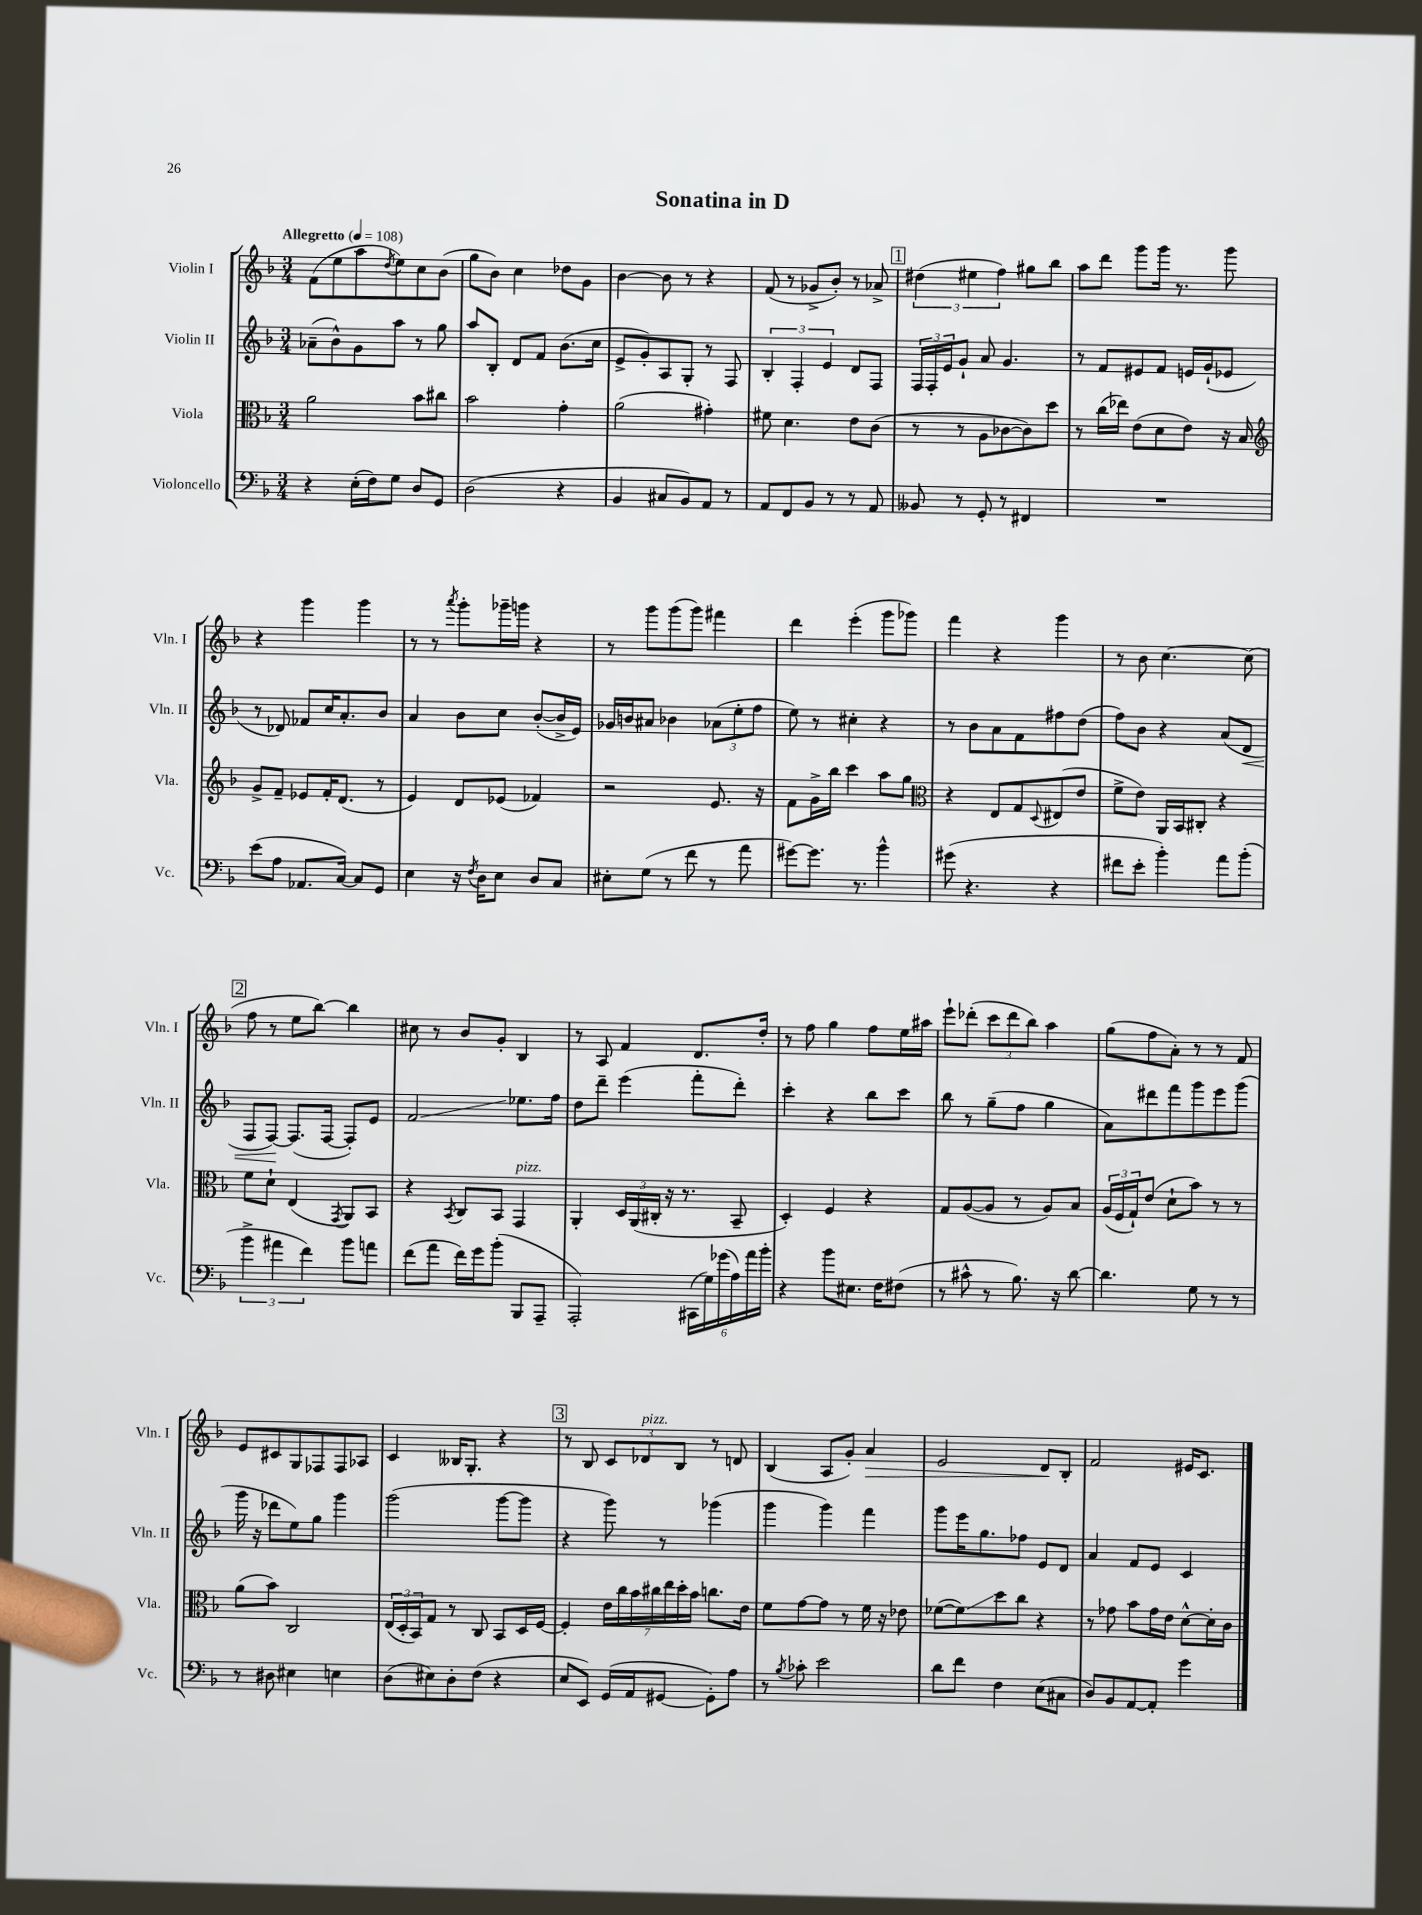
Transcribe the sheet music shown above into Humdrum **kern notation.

**kern	**kern	**kern	**kern
*staff4	*staff3	*staff2	*staff1
*clefF4	*clefC3	*clefG2	*clefG2
*k[b-]	*k[b-]	*k[b-]	*k[b-]
*M3/4	*M3/4	*M3/4	*M3/4
*MM108	*MM108	*MM108	*MM108
4r	2a	(8a-~	(8f
.	.	8b-^^)	8ee
(16E'	.	8g	8aa
16F)	.	.	.
.	.	.	8qdd
8G	.	8aa	8ee)
8D	8b-	8r	8cc
8GG	8cc#	8gg	(8b-
=	=	=	=
(2D	2b-	8aa	8gg
.	.	8B-'	8b-)
.	.	8d	4cc
.	.	8f	.
4r	4g'	(8.b-	8dd-
.	.	.	8g
.	.	16cc	.
=	=	=	=
4BB-	(2a	8e^	[4b-
.	.	8g')	.
8C#	.	8A	8b-]
8BB-)	.	8G'	8r
8AA	4g#')	8r	4r
8r	.	8F	.
=	=	=	=
8AA	8f#	6B-'	(8f
8FF	4.d	.	8r
.	.	6F'	.
8BB-	.	.	8g-^
.	.	6e	.
8r	.	.	8b-')
8r	8e	8d	8r
8AA	(8c	8F	8a-^
=	=	=	=
8BB--	8r	24F	(6dd#
.	.	24F'	.
.	.	24e	.
8r	8r	8g`	.
.	.	.	6ee#
8GG'	8A	8a	.
.	.	.	6ff)
8r	[8c-	4.g	.
4FF#	8c-])	.	8gg#
.	8dd	.	8bb-
=	=	=	=
2.r	8r	8r	8aa
.	(16cc	8f	8ddd
.	16ee-)	.	.
.	(8e	8e#	8ggg
.	8d	8f	16ggg
.	.	.	8.r
.	8e)	16e	.
.	.	(16g`	.
.	16r	8e-	8ggg
.	16B-	.	.
=	=	=	=
*	*clefG2	*	*
(8e	8g^	8r	4r
8A	8f~	8d-)	.
8.AA-	8e-	8f-	4ggg
.	16f'	16cc	.
[16C)	(8.d	8.a'	.
8C]	.	.	4ggg
8GG	8r	8b-	.
=	=	=	=
4E	4e)	4a	8r
.	.	.	8r
.	.	.	8qaaa
16r	8d	8b-	8ggg'
8qF	.	.	.
16D	.	.	.
8E	(8e-	8cc	16ggg-~
.	.	.	16ggg
8D	4f-)	([8b-'	4r
8C	.	16b-^]	.
.	.	16e)	.
=	=	=	=
8E#'	2r	16g-	8r
.	.	16b	.
(8G	.	8a#	8ggg
8r	.	4b-	(8ggg
8f	.	.	8ggg)
8r	8.e	(12a-	4fff#
.	.	12ee'	.
8a	.	.	.
.	.	12ff	.
.	16r	.	.
=	=	=	=
[8g#)	8f	8ee)	4ddd
8.g#]	16g^	8r	.
.	16bb-	.	.
.	4ccc	4cc#'	(4eee'
8.r	.	.	.
4b-^^	8aa	4r	8ggg
.	8gg	.	8ggg-)
=	=	=	=
*	*clefC3	*	*
(8g#	4r	8r	4fff
4.r	.	8b-	.
.	8E	8a	4r
.	8G	8f	.
.	8qqD	.	.
4r	(8E#	8ff#	4ggg
.	8e	(8dd	.
=	=	=	=
8f#	8f^	8ff)	8r
8e'	8e)	8b-	8b-
4b-')	16AA	4r	[4.cc
.	16BB-	.	.
.	8C#'	.	.
8a	4r	(8a	.
(8b-'	.	8d	(8cc]
=	=	=	=
6b-^	8f	8F	8ff
.	8d`	[8F)	8r
6a#	.	.	.
.	(4E	(8.F]	8ee
6f)	.	.	.
.	.	.	[8bb-)
.	.	[16F	.
.	8qGG	.	.
8b-	8AA)	8F'])	4bb-]
8a	8BB-	8e	.
=	=	=	=
(8f	4r	2f	8cc#
8a	.	.	8r
.	8qBB-	.	.
16f)	8C	.	8b-
16g	.	.	.
(8b-'	8BB-	.	8g'
8BBB-	4GG	8.ee-	4B-
8AAA~	.	.	.
.	.	16ff	.
=	=	=	=
2AAA')	4AA'	8dd	8r
.	.	8ddd~	8A
.	24D	(4eee	4f
.	(24AA	.	.
.	24C#'	.	.
.	16r	.	.
.	8.r	.	.
(24CC#	.	8fff'	8.d
24G)	.	.	.
(24g-	.	.	.
24A)	8BB-~	8ddd')	.
24a	.	.	.
.	.	.	16dd'
24b-'	.	.	.
=	=	=	=
4r	4D')	4ccc'	8r
.	.	.	8ff
8b-	4F	4r	4gg
8.E#	.	.	.
.	4r	8bb-	8ff
16F	.	.	.
(8F#	.	8ccc	16ee
.	.	.	16aa#
=	=	=	=
8r	8G	8bb-	8eee`
8c#^^	([8A	8r	(8ddd-'
8r	8A]	(8gg~	12ccc
.	.	.	12ddd-
8.B-)	8r	8ff	.
.	.	.	12bb-)
.	8A)	4gg	4aa
16r	.	.	.
[8d	8B-	.	.
=	=	=	=
4.d]	(24A	8a)	(8gg
.	24F	.	.
.	24G`)	.	.
.	(8e	8ddd#	8ff
.	8d`	8fff	8a')
8G	8b-)	8ggg	8r
8r	8r	8eee	8r
8r	8r	(8ggg	8f
=	=	=	=
8r	(8a	16ggg	8e
.	.	16r	.
8D#	8b-)	8ddd-	8c#
4E#	2C	8ee)	8G
.	.	8gg	8F-
4E	.	4ggg	8F-
.	.	.	8A-
=	=	=	=
(8D	(24E	(2ggg	4c
.	24D'	.	.
.	24BB-)	.	.
8E#)	8G	.	.
8D'	8r	.	16B--
.	.	.	8.G'
(8F	8C	.	.
4r	8BB-	[8ggg	4r
.	16D	8ggg]	.
.	[16F	.	.
=	=	=	=
8E	4F']	4r	8r
8EE)	.	.	8B-
(16GG	28e	8ggg)	12c
.	28cc	.	.
16AA	.	.	.
.	28b-	.	.
.	.	.	12d-
.	28cc#	.	.
[8GG#	.	8r	.
.	28ee	.	.
.	.	.	12B-
.	28dd'	.	.
.	28b-	.	.
8GG#'])	8.cc	(4ggg-	8r
8A	.	.	8d
.	16e	.	.
=	=	=	=
8r	8f	4ggg	(4B-
8qB-	.	.	.
8c-'	[8g	.	.
2e	8g]	4ggg)	8A
.	8r	.	8g')
.	16f	4fff	4a
.	16r	.	.
.	8e-	.	.
=	=	=	=
8d	([8f-	8ggg	2e
8f	8f-])	16eee	.
.	.	8.gg	.
4F	8dd	.	.
.	8cc	8ff-	.
(8E	4r	8e	8d
8C#	.	8d	8B-'
=	=	=	=
8D)	8r	4a	2f
8BB-	8g-	.	.
[8AA	8b-	8f	.
8AA']	16g-	8e	.
.	16e	.	.
4g	[8d^^	4c	16e#
.	.	.	8.c
.	16d']	.	.
.	16c	.	.
==	==	==	==
*-	*-	*-	*-
